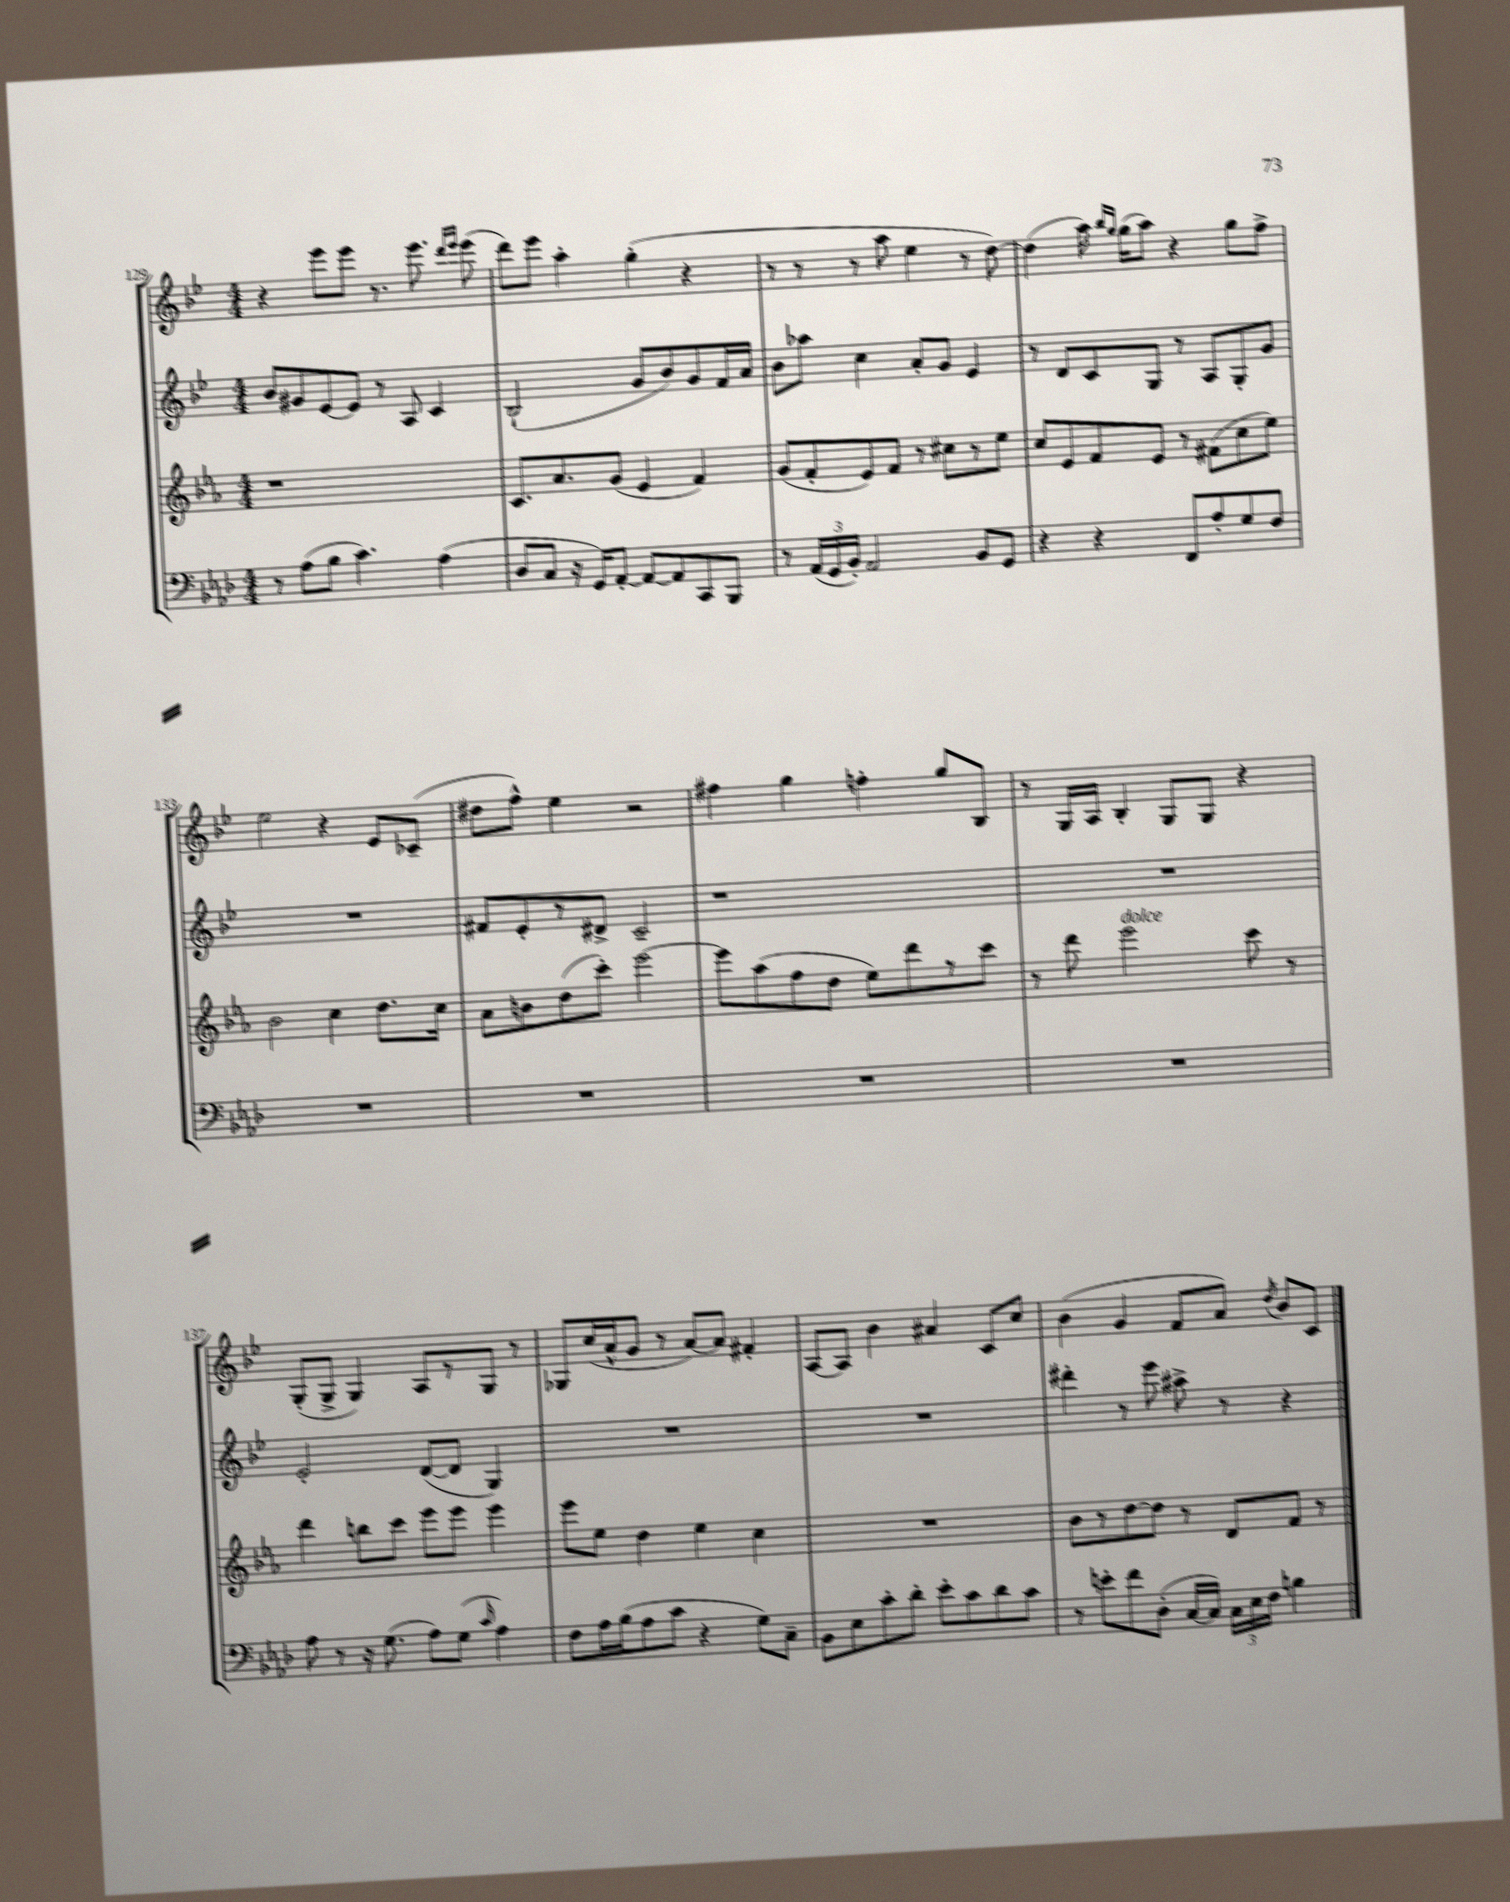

**kern	**kern	**kern	**kern
*part4	*part3	*part2	*part1
*staff4	*staff3	*staff2	*staff1
*clefF4	*clefG2	*clefG2	*clefG2
*k[b-e-a-d-]	*k[b-e-a-]	*k[b-e-]	*k[b-e-]
*M4/4	*M4/4	*M4/4	*M4/4
=129	=129	=129	=129
8r	1r	8b-/L	4r
(8A-\L	.	8g#X/	.
8B-\J	.	[8e-/	8eee-\L
4.c\)	.	8e-/J]	8eee-\J
.	.	8r	8.r
.	.	8A/	.
.	.	.	8.eee-\
(4A-\	.	4c/	.
.	.	.	16qqddd/LL
.	.	.	16qqeee-/JJ
.	.	.	(8eee-\
=130	=130	=130	=130
8D-/L	8.c/L	(2B-`/	8ddd\L)
8C/J	.	.	8eee-\J
.	8.a-/	.	.
16r	.	.	4aa'\
16GG/KL)	.	.	.
[8AA-'/J	(8g/J	.	.
8AA-/L_	4e-/	8g/L	(4gg'\
8AA-/]	.	8b-/)	.
8CC/	4f/)	8g/	4r
8BBB-/J	.	16f/L	.
.	.	16a/JJ	.
=131	=131	=131	=131
8r	(8g/L	8b-\L	8r
(24AA-/LL	8f'/	8aa-X\J	8r
24GG/	.	.	.
24BB-'/JJ)	.	.	.
2AA-/	8e-/)	4cc\	8r
.	8f/J	.	8aa\
.	8r	8a'/L	4ee-\
.	8cc#X\L	8g/J	.
8BB-/L	8r	4e-/	8r
8GG/J	8ee-\J	.	[8dd\)
=132	=132	=132	=132
4r	8cc/L	8r	(4dd\]
.	8e-/	8d/L	.
4r	8f/	8c/	16aa\)
.	.	.	16qqbb-/LL
.	.	.	16qqgg/JJ
.	.	.	(16gg\KL
.	8e-/J	8G/J	8aa\J)
8FF/L	8r	8r	4r
8A-'/	(8f#X\L	8A/L	.
8G/	8cc\	8G'/	8gg\L
8F/J	8ee-\J)	8g/J	8ff^\J
!!LO:LB:g=z
=133	=133	=133	=133
1r	2b-\	1r	2ee-\
.	4cc\	.	4r
.	8.dd\L	.	8e-/L
.	.	.	(8c-X~/J
.	16cc\Jk	.	.
=134	=134	=134	=134
1r	8a-\L	8f#X/L	8dd#X\L
.	8bn\	8e-'/	8ff^^\J)
.	(8dd\	8r	4ee-\
.	8ccc'\J)	8d#X^/J	.
.	[2eee-\	2c~/	2r
=135	=135	=135	=135
1r	8eee-\L]	1r	4ff#X\
.	(8aa-\	.	.
.	8ff\	.	4gg\
.	8dd\J	.	.
.	8ee-\L)	.	4ffn'\
.	8ddd\	.	.
.	8r	.	8gg/L
.	8ccc\J	.	8B-/J
=136	=136	=136	=136
1r	8r	1r	8r
.	8ddd\	.	16G/LL
.	.	.	16A/JJ
!	!LO:TX:a:i:t=dolce	!	!
.	2eee-\	.	4B-'/
.	.	.	8G/L
.	.	.	8G/J
.	8ccc\	.	4r
.	8r	.	.
!!LO:LB:g=z
=137	=137	=137	=137
8A-\	4ddd\	2e-'/	(8G'/L
8r	.	.	8G^/J
16r	8bbn\L	.	4G/)
(8.G\	.	.	.
.	8ccc\J	.	.
8A-\L)	8eee-\L	([8d/L	8A/L
(8G\J	8eee-\J	8d/J]	8r
16qqc/	.	.	.
4A-\)	4eee-\	4G/)	8G/J
.	.	.	8r
=138	=138	=138	=138
8F\L	8eee-\L	1r	8G-X/L
16A-\L	8ee-\J	.	(16cc/L
(16B-\J	.	.	16a^^/J
8A-\	4dd\	.	8g/J
8c\J	.	.	8r
4r	4ee-\	.	[8a/L)
.	.	.	8a/J]
8G\L)	4cc\	.	4f#X'/
8C~\J	.	.	.
=139	=139	=139	=139
8BB-\L	1r	1r	[8A/L
8E-\	.	.	8A/J]
8c'\	.	.	4b-\
8d-'\J	.	.	.
8e-'\L	.	.	4a#X/
8c\	.	.	.
8d-\	.	.	8c/L
8c\J	.	.	8cc/J
=140	=140	=140	=140
8r	8b-\L	4ddd#X'\	(4b-\
8en'\L	8r	.	.
8f\	[8dd\	8r	4g/
(8D-'\J	8dd\J]	8eee-\	.
[16C/LL	8r	8aa#X^\	8f/L
16C/JJ])	.	.	.
24C\LL	8d/L	8r	8a/J)
24E-\	.	.	.
24F\JJ	.	.	.
.	.	.	8qdd/
4Bn\	8f/J	4r	8b-/L
.	8r	.	8c/J
==	==	==	==
*-	*-	*-	*-
